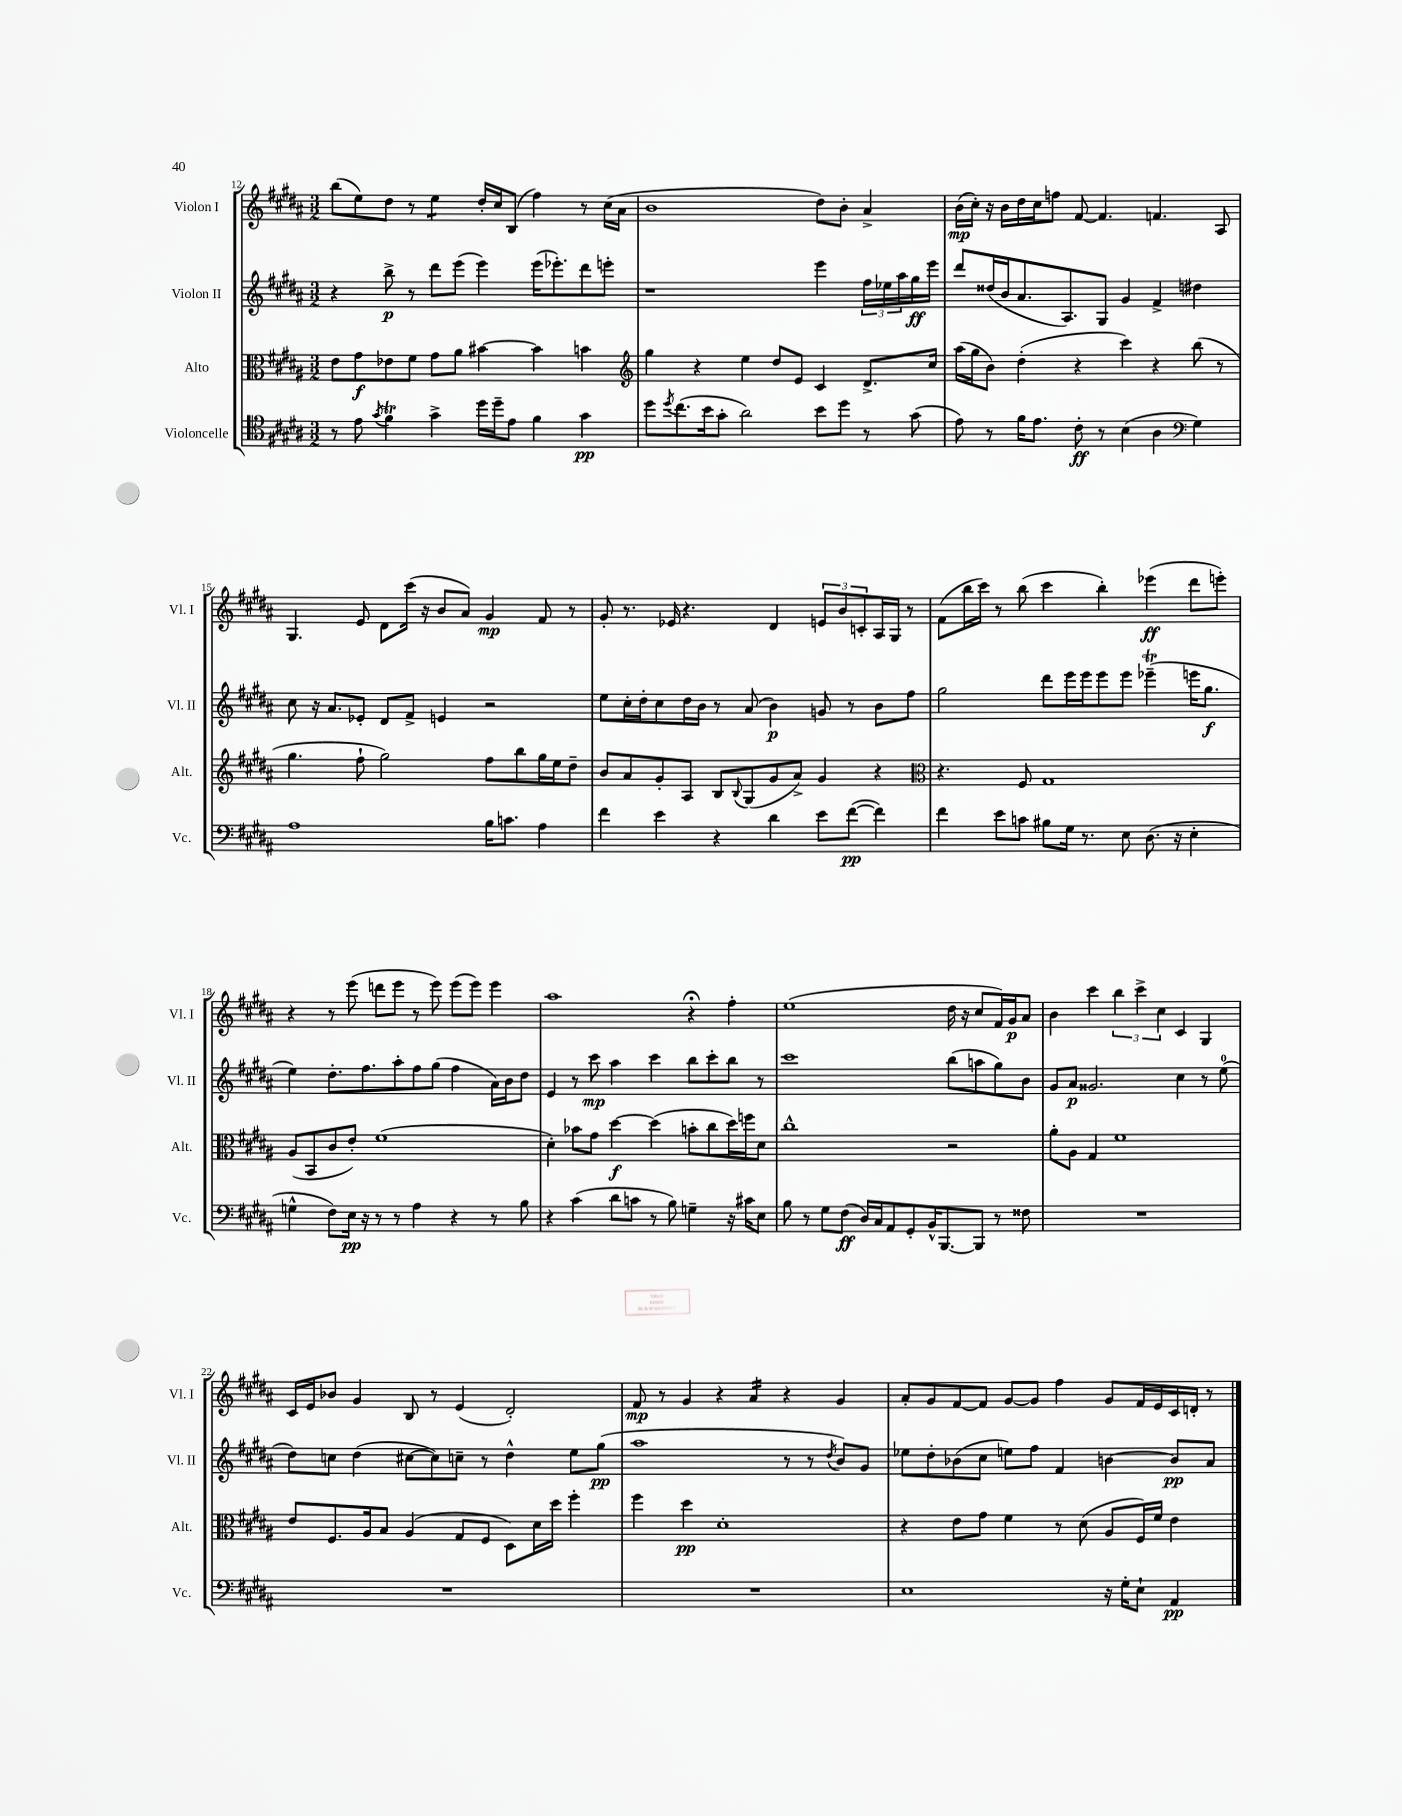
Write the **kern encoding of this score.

**kern	**kern	**kern	**kern
*staff4	*staff3	*staff2	*staff1
*clefC4	*clefC3	*clefG2	*clefG2
*k[f#c#g#d#a#]	*k[f#c#g#d#a#]	*k[f#c#g#d#a#]	*k[f#c#g#d#a#]
*M3/2	*M3/2	*M3/2	*M3/2
8r	8e\L	4r	(8bb\L
8e\	8g#\	.	8ee\)
8qg#/	.	.	.
4f#\	8e-\	8bb^\	8dd#\J
.	8f#\J	8r	8r
4g#^\	8g#\L	8ddd#\L	4ee\
.	8a#\J	(8eee\J	.
16dd#\LL	[4b#\	4eee\)	16dd#'/LL
16dd#~\J	.	.	16cc#/J
8e\J	.	.	(8B/J
4f#\	4b#\]	(16eee\LK	4ff#\)
.	.	8.eee-'\)	.
4g#\	4b\	8ddd#\	8r
.	.	8eee'\J	(16cc#\LL
.	.	.	16a#\JJ
=	=	=	=
*	*clefG2	*	*
8dd#\L	4gg#\	1r	1b
8qdd#/	.	.	.
(8.cc#\	.	.	.
.	4r	.	.
16b\k	.	.	.
8g#'\J	.	.	.
2a#\)	4ee\	.	.
.	8dd#/L	.	.
.	8e/J	.	.
8b\L	4c#/	4eee\	8dd#\L)
8dd#\J	.	.	8b'\J
8r	8.d#^/L	24ff#\LL	4a#^/
.	.	24ee-\	.
.	.	24aa#\	.
(8g#\	.	16gg#\	.
.	16cc#/Jk	16eee\JJ	.
=	=	=	=
8e\)	(16aa#\LL	8ddd#/L	(16b\LL
.	16gg#\J	.	16cc#'\JJ)
8r	8b\J)	(16dd##/L	16r
.	.	16b/J	16b\LL
16f#\LK	(4dd#'\	8.a#/	16dd#\
8.e\J	.	.	16cc#\J
.	.	.	8ff\J
.	.	8.A#/)	.
8c#'\	4r	.	[8f#/
8r	.	8G#/J	4.f#/]
(4B\	4ccc#\)	4g#/	.
4A#\	4r	4f#^/	4.f/
*clefF4	*	*	*
4G#\)	(8bb\	4dd#\	.
.	8r	.	8A#/
=	=	=	=
1A#	4.gg#\	8cc#\	4.G#/
.	.	16r	.
.	.	8.a#/L	.
.	8ff#`\	8e-'/J	8e/
.	2gg#\)	8d#/L	8d#\L
.	.	8f#^/J	(16ccc#\Jk
.	.	.	16r
.	.	4e/	8b/L
.	.	.	8a#/J)
16B\LK	8ff#\L	2r	4g#/
8.c\J	.	.	.
.	8bb\	.	.
4A#\	16gg#\L	.	8f#/
.	16ee\J	.	.
.	8dd#~\J	.	8r
=	=	=	=
4f#\	8b/L	8ee\L	8g#'/
.	8a#/	16cc#'\L	8.r
.	.	16dd#'\J	.
4e\	8g#'/	8cc#\	.
.	.	.	16e-/
.	8A#/J	16dd#\L	4.r
.	.	16b\JJ	.
4r	8B/L	8r	.
.	8qqB/	.	.
.	(8G#/	(8a#/	.
4d#\	8g#/	4b\)	4d#/
.	8a#^/J)	.	.
8e\L	4g#/	8g/	12e/L
.	.	.	12b/
([8f#\J	.	8r	.
.	.	.	12c'/
4f#\])	4r	8b\L	16A#/L
.	.	.	16G#/JJ
.	.	8ff#\J	8r
=	=	=	=
*	*clefC3	*	*
4f#\	4.r	2gg#\	(8f#\L
.	.	.	16bb\L
.	.	.	16ccc#\JJ)
8e\L	.	.	8r
8c\J	8F#/	.	(8bb\
8B#\L	1G#	8ddd#\L	4ccc#\
16G#\Jk	.	16eee\L	.
8.r	.	16eee\J	.
.	.	8eee\	4bb'\)
8E\	.	8eee\J	.
(8.D#\	.	(4eee-~\	(4eee-\
16r	.	.	.
4E'\	.	16eee\LK	8ddd#\L
.	.	8.gg#\J	.
.	.	.	8eee'\J)
=	=	=	=
4G^^\	(8A#/L	4ee\)	4r
.	8BB/	.	.
8F#\L)	8c#/	8.dd#'\L	8r
16E\Jk	8e'/J)	.	(8eee\
16r	.	8.ff#\	.
8r	(1f#	.	8ddd\L
8r	.	8aa#'\	8eee\J
4A#\	.	8ff#\	8r
.	.	(8gg#\J	8eee\)
4r	.	4ff#\	(8eee\L
.	.	.	8eee\J)
8r	.	16a#\LL)	4eee\
.	.	16b\J	.
8B\	.	8dd#\J	.
=	=	=	=
4r	4d#'\)	4e/	1aa#
(4c#\	8b-\L	8r	.
.	8g#\J	8ccc#\	.
8d#\L	[4dd#\	4aa#\	.
8c\J	.	.	.
8r	(4dd#\]	4ccc#\	.
8B\)	.	.	.
4G~\	8b'\L	8bb\L	4r;
.	8cc#\	8ccc#'\	.
16r	16dd#\L)	8bb\J	4ff#'\
16c#\LK	16ff\J	.	.
8E\J	8d#\J	8r	.
=	=	=	=
8B\	1cc#^^	1ccc#	(1ee
8r	.	.	.
8G#\L	.	.	.
(8F#\J	.	.	.
16D#/LL)	.	.	.
16C#/J	.	.	.
8AA#/	.	.	.
8GG#'/	.	.	.
16BB^^/K	.	.	.
[8.BBB/	.	.	.
.	2r	(8bb\L	16dd#\
.	.	.	16r
8BBB/]J	.	8aa\	8cc#/L
8r	.	8gg#\)	16f#/L)
.	.	.	16g#/J
8F##\	.	8b\J	8a#/J
=	=	=	=
1.r	8a#'\L	8g#/L	4b\
.	8A#\J	8a#/J	.
.	4G#/	2.g##/	4ccc#\
.	1f#	.	6bb\
.	.	.	6ccc#^\
.	.	.	6cc#\
.	.	4cc#\	4c#/
.	.	8r	4G#/
.	.	(8ee\	.
=	=	=	=
1.r	8e/L	8dd#\L)	16c#/LL
.	.	.	16e/J
.	8.F#/	8cc\J	8b-/J
.	.	(4dd#\	4g#/
.	16A#/k	.	.
.	8B/J	.	.
.	(4A#/	[8cc#\L	8B/
.	.	8cc#\])	8r
.	8G#/L	8cc~\J	(4e/
.	8F#/J	8r	.
.	8D#\L)	4dd#^^\	2d#'/)
.	16d#\L	.	.
.	16dd#\JJ	.	.
.	4ff#'\	8ee\L	.
.	.	(8gg#\J	.
=	=	=	=
1.r	4ff#\	1aa#	8f#/
.	.	.	8r
.	4dd#\	.	4g#/
.	1d#'	.	4r
.	.	.	4a#/
.	.	8r	4r
.	.	8r	.
.	.	8qdd#/	.
.	.	8b/L)	4g#/
.	.	8g#/J	.
=	=	=	=
1E	4r	8ee-\L	8a#'/L
.	.	8dd#'\	8g#/
.	8e\L	(8b-\	[8f#/
.	8g#\J	8cc#\J	8f#/]J
.	4f#\	8ee\L)	[8g#/L
.	.	8ff#\J	8g#/]J
.	8r	4f#/	4ff#\
.	(8d#\	.	.
16r	8A#/L	[4b\	8g#/L
16G#'\LK	.	.	.
8E`\J	16F#/L)	.	16f#/L
.	16f#/JJ	.	16e/
4AA#/	4e\	8b/]L	16c#/
.	.	.	16d'/JJ
.	.	8a#/J	8r
==	==	==	==
*-	*-	*-	*-
